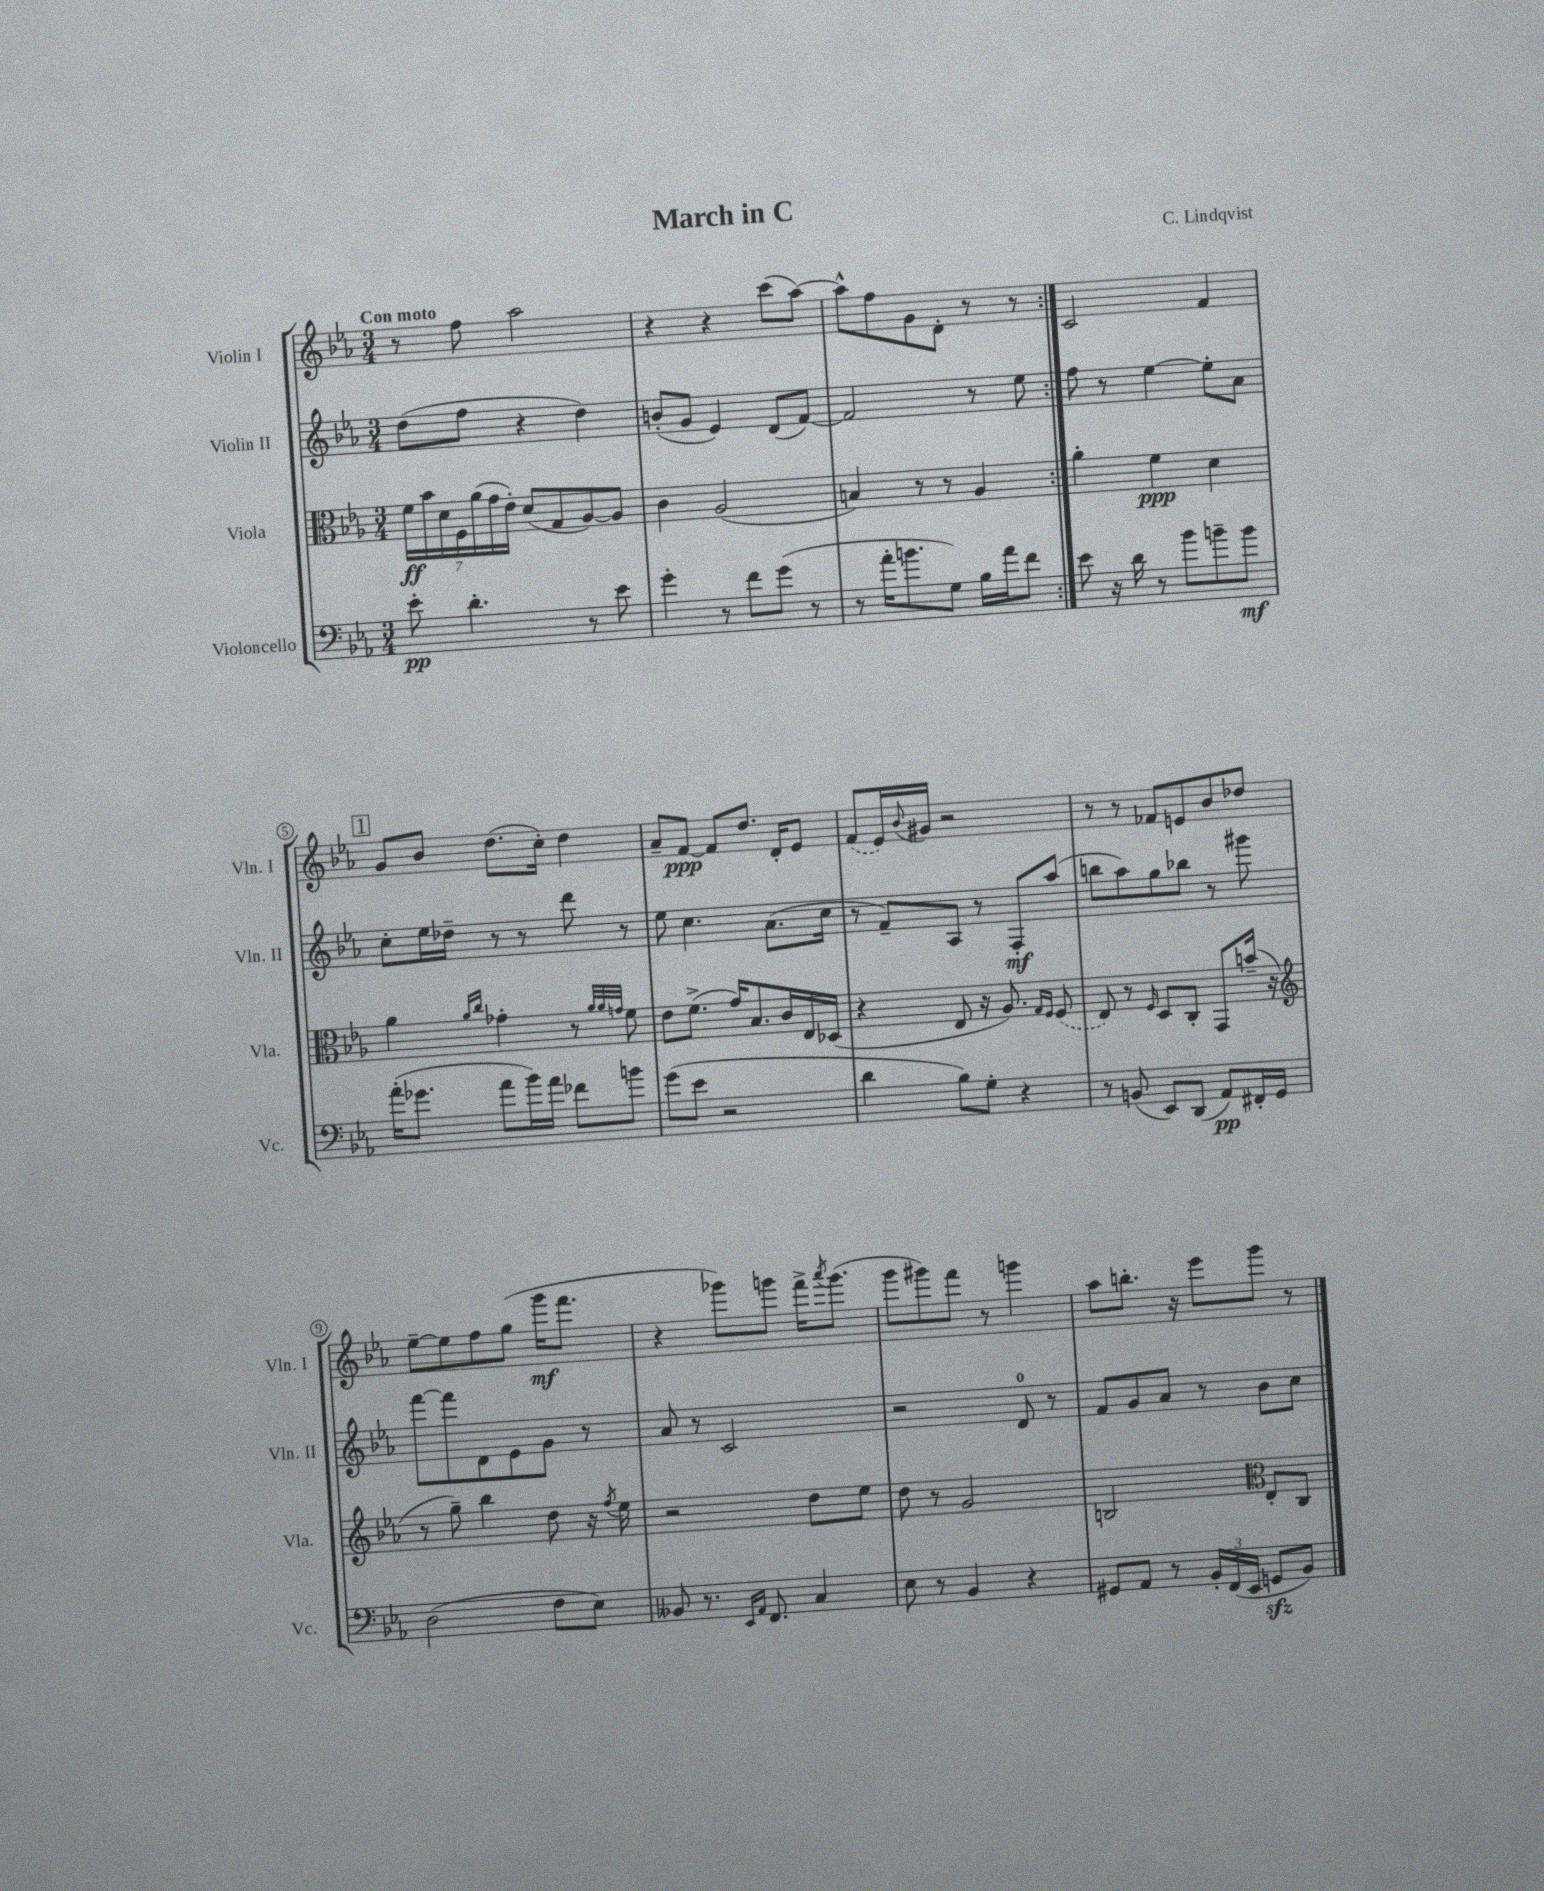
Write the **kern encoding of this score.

**kern	**kern	**kern	**kern
*staff4	*staff3	*staff2	*staff1
*clefF4	*clefC3	*clefG2	*clefG2
*k[b-e-a-]	*k[b-e-a-]	*k[b-e-a-]	*k[b-e-a-]
*M3/4	*M3/4	*M3/4	*M3/4
8e-'	28f	(8dd	8r
.	28b-	.	.
.	28d	.	.
.	28F	.	.
4.d'	.	8ff	8ff
.	(28a-	.	.
.	28g	.	.
.	28e-')	.	.
.	(8d	4r	2aa-
.	8G	.	.
8r	[8A-)	4dd)	.
8e-	8A-]	.	.
=	=	=	=
4g'	4c	(8b'	4r
.	.	8g	.
8r	(2A-	4e-)	4r
8f	.	.	.
(8g	.	(8d	(8ccc
8r	.	[8f)	[8aa-)
=	=	=	=
8r	4B)	2f]	8aa-^^]
16a-'	.	.	8ff
8.b	.	.	.
.	8r	.	8g
8G)	8r	.	8d'
16B-	4A-	8r	8r
16a-	.	.	.
8f	.	8ee-	8r
=:|!	=:|!	=:|!	=:|!
8e-	4a-'	8ff	2c
16r	.	8r	.
16d	.	.	.
8r	4f	[4ee-	.
8b-	.	.	.
8b~	4d	8ee-']	4f
8b	.	8a-	.
=	=	=	=
(16a-'	4a-	8cc'	8g
8.g-	.	.	.
.	.	16ee-	8b-
.	.	16dd-~	.
.	16qqa-	.	.
.	16qqcc	.	.
8a-	4g-'	8r	(8.dd
16b-)	.	8r	.
16a-	.	.	16cc')
8f-	8r	8ddd	4dd
.	32qqa-	.	.
.	32qqa-	.	.
.	32qqg	.	.
8b	8f	8r	.
=	=	=	=
(8g	8e-	8ee-	8a-~
8e-	(8.f^	4.cc	[8f
2r	.	.	8f]
.	16g)	.	.
.	8.B-	.	8.dd
.	.	(8.a-	.
.	16c	.	16d'
.	16E-	.	8e-
.	(16D-	16cc	.
=	=	=	=
4d	4r	8r	(8f
.	.	8f~)	16e-)
.	.	.	8qqb-
.	.	.	16g#
8B-)	8E-	8A-	2r
8G'	16r	8r	.
.	8.A-)	.	.
4r	.	8F'	.
.	16qqG	.	.
.	16qqF	.	.
.	(8F	(8aa-	.
=	=	=	=
8r	8E-)	8bb	8r
(8BB	8r	8aa-)	8r
.	16qqF	.	.
8EE-)	8D	8gg	8f-
(8DD	8C'	8bb-	8e
8AA-)	8GG	8r	8b-
16FF#'	(16b~	8ggg#	8dd-
16GG	16r	.	.
=	=	=	=
*	*clefG2	*	*
(2D	8r	[8fff	[8ee-~
.	8gg~)	8fff]	8ee-]
.	4bb-	8d	8ff
.	.	8e-	(8gg
8F	8dd	8g	16ggg
.	.	.	8.fff
8E-)	16r	8r	.
.	8qff	.	.
.	16ee-	.	.
=	=	=	=
8BB--	2r	8a-	4r
8.r	.	8r	.
.	.	2c	8ggg-)
16qqEE-	.	.	.
16qqAA-	.	.	.
8.FF	.	.	.
.	.	.	8ggg
4C	8dd	.	16fff^
.	.	.	8qaaa-
.	.	.	(8.ggg
.	8ee-	.	.
=	=	=	=
8E-	8dd	2r	8ggg
8r	8r	.	8ggg#)
4BB-	2g	.	8fff
.	.	.	8r
4r	.	8d	4ggg
.	.	8r	.
=	=	=	=
8GG#	2B	8f	8aa-
8AA-	.	8g	8.bb'
8r	.	8a-	.
.	.	.	16r
24BB-'	.	8r	8eee-
(24FF	.	.	.
24EE-	.	.	.
*	*clefC3	*	*
8GG	8E-'	8b-	8ggg
8BB-)	8C	8cc	8r
==	==	==	==
*-	*-	*-	*-
